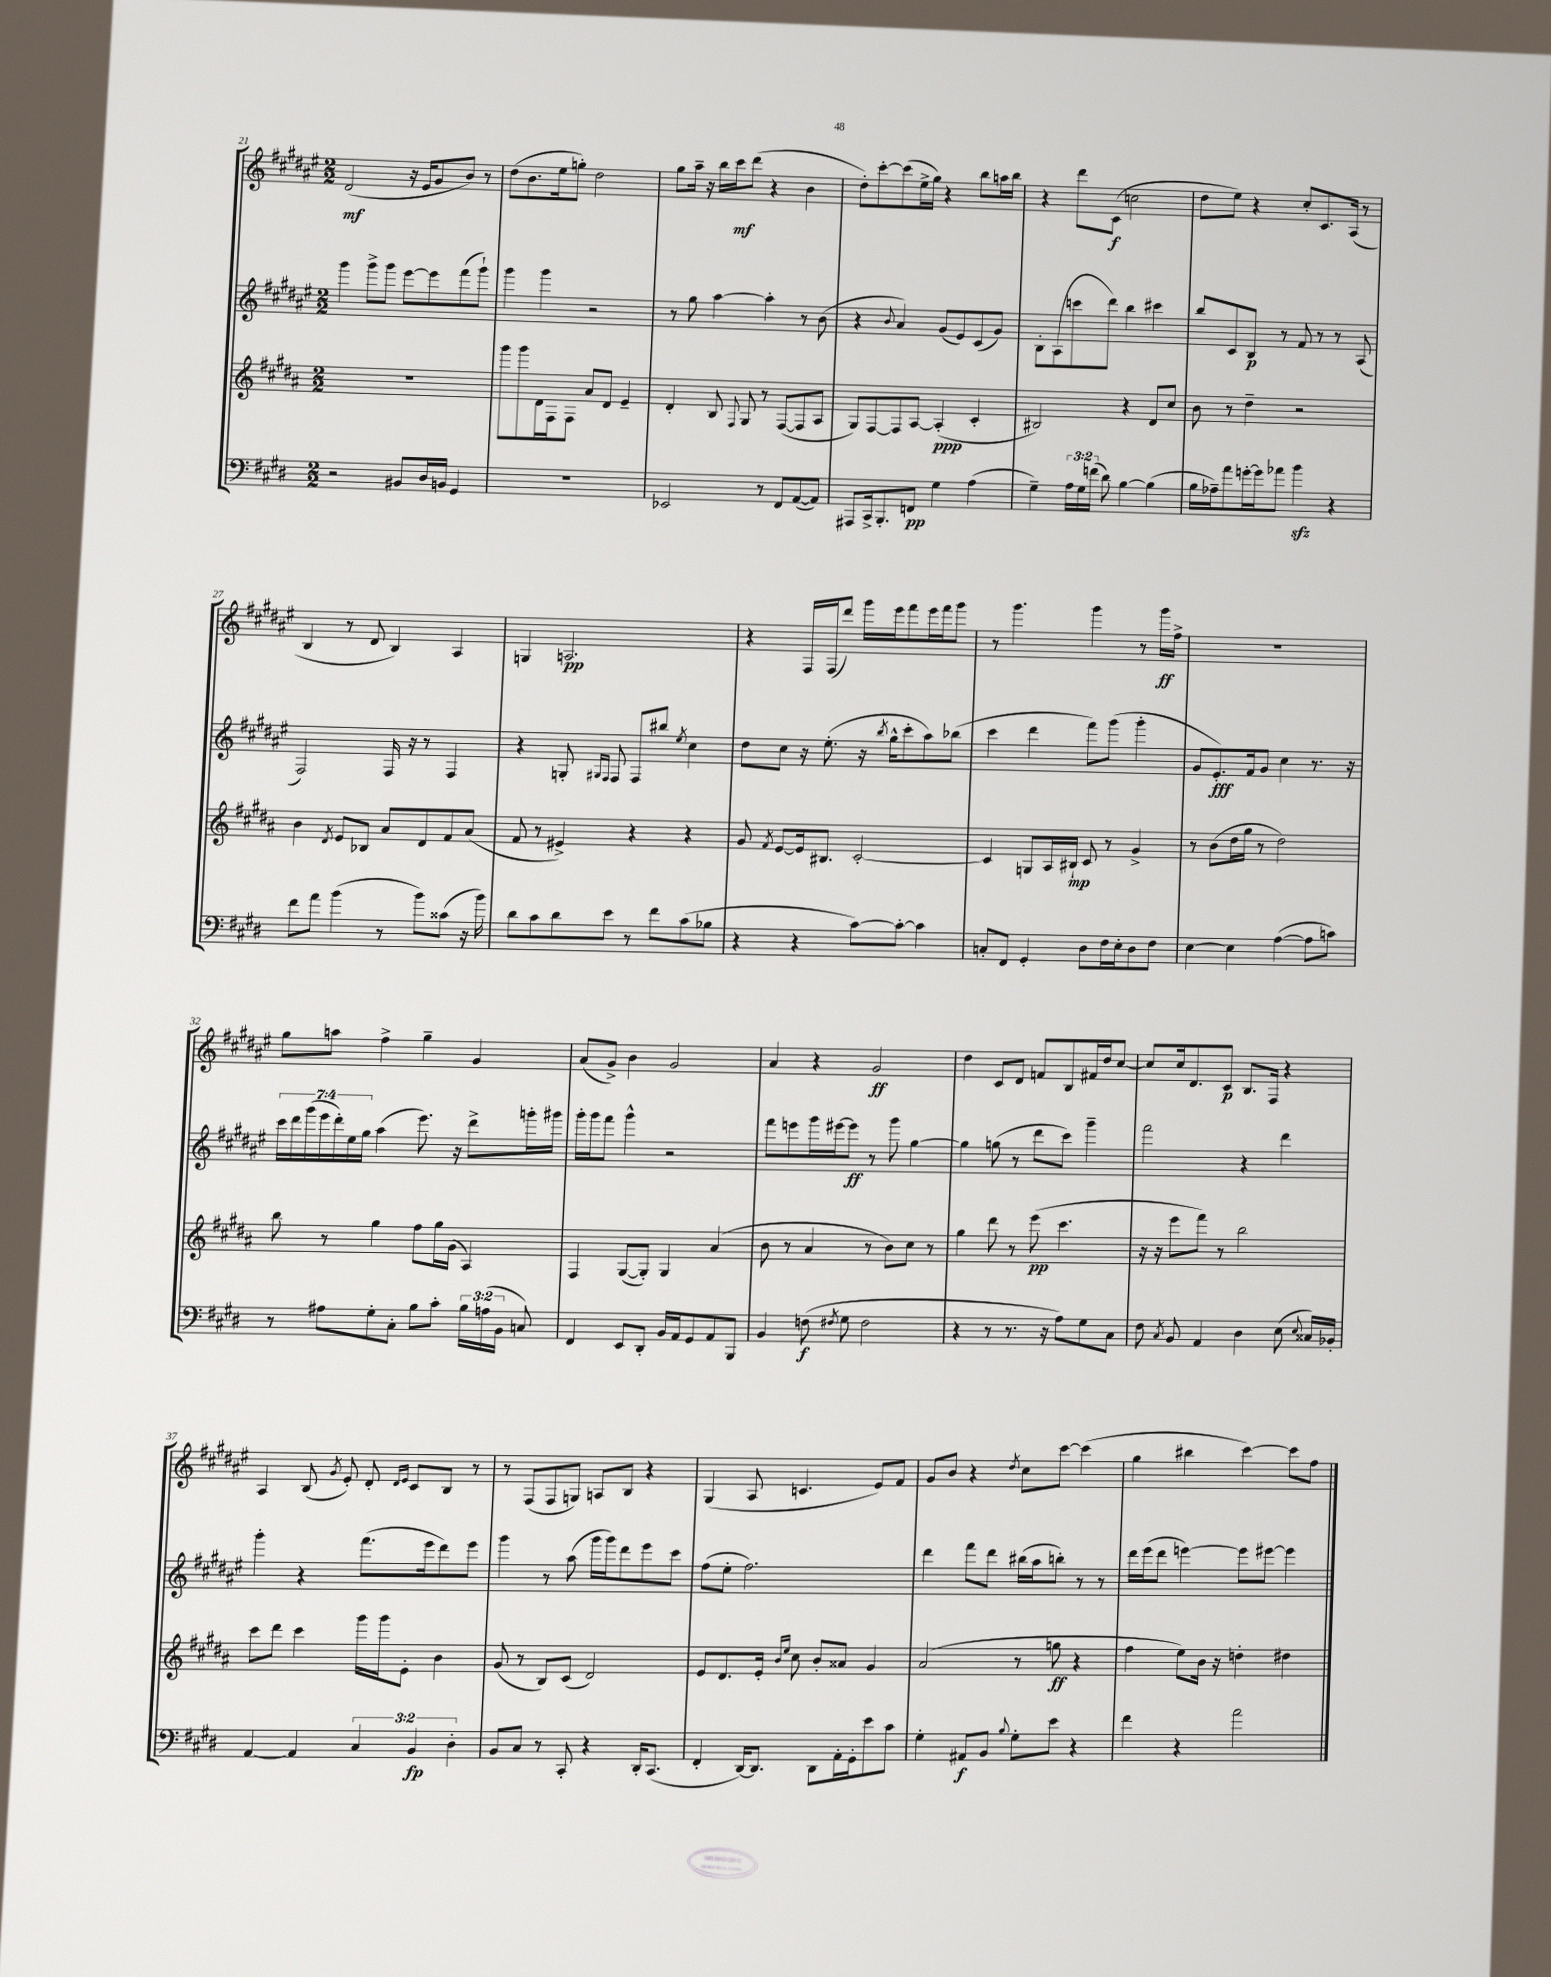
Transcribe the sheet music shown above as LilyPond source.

<<
\new StaffGroup <<
\new Staff = "s0" {
    \clef treble \key fis \major \numericTimeSignature \time 2/2
    \autoBeamOff dis'2\mf( r16 eis'16[ gis'8 b'8]) r8 |
    dis''8[( b'8. eis''16 g''8]-.) dis''2 |
    gis''8[ ais''16]-- r16 b''16[ cis'''16\mf dis'''8]( r4 b'4 |
    dis''8[-.) cis'''8~-. cis'''8( eis''16-> gis''16]) r4 b''8[ a''16 b''16] |
    r4 dis'''8[ cis'8]\f( c''2 |
    dis''8[ eis''8]) r4 cis''8[-. cis'8. ais16]( r8 |
    b4 r8 dis'8 b4) ais4 |
    g4 a2.\pp |
    r4 fis16[ fis16( dis'''8]) gis'''16[ eis'''16 fis'''8 eis'''16 fis'''16 gis'''8] |
    r8 gis'''4. gis'''4 r8 gis'''16[\ff fis''16]-> |
    R1 |
    gis''8[ a''8] fis''4-> gis''4-- gis'4 |
    ais'8[( gis'8]->) b'4 gis'2 |
    ais'4 r4 gis'2\ff |
    dis''4 cis'8[ dis'8] f'8[ b8 fis'16 dis''16 cis''8]~ |
    cis''8[ cis''16 dis'8. cis'8]\p b8.[ fis16] r4 |
    ais4 b8( \acciaccatura { gis'8 } eis'8-.) dis'8-. \grace { dis'16[ eis'16] } cis'8[ b8] r8 |
    r8 fis8[( fis8 g8]) a8[ b8] r4 |
    gis4( ais8 c'4. eis'8[) fis'8] |
    gis'8[ b'8] r4 \acciaccatura { dis''8 } cis''8[ cis'''8]~ cis'''4( |
    gis''4 bis''4 cis'''4~) cis'''8[ fis''8] \bar "|." |
}
\new Staff = "s1" {
    \clef treble \key fis \major \numericTimeSignature \time 2/2 \override Staff.TupletNumber.text = #tuplet-number::calc-fraction-text
    \autoBeamOff gis'''4 gis'''8[-> gis'''8] eis'''8[~ eis'''8 fis'''8( gis'''8]-!) |
    gis'''4 gis'''4 r2 |
    r8 gis''8 ais''4~ ais''4-. r8 b'8( |
    r4 \appoggiatura { b'8 } ais'4) gis'8[( eis'8) cis'8( gis'8]) |
    b8[-. ais8( c'''8 dis'''8]) b''4 cis'''4 |
    b''8[ cis'8 b8]\p r8 fis'8 r8 r8 ais8( |
    fis2) fis16 r16 r8 fis4 |
    r4 g8-. \grace { gis16[ fis16] } fis8 fis8[ bis''8] \acciaccatura { eis''8 } cis''4 |
    dis''8[ cis''8] r16 eis''8.-.( r16 \acciaccatura { b''8 } gis''16[-^ cis'''8-. ais''8) bes''8]( |
    cis'''4 dis'''4 fis'''8[) gis'''8]( gis'''4-. |
    gis'8[ eis'8.-.\fff) fis'16 gis'8] cis''4 r8. r16 |
    \tuplet 7/4 { cis'''16[ dis'''16 gis'''16( eis'''16 dis'''16-.) eis''16 gis''16] } ais''4( eis'''8.) r16 dis'''8[-> g'''16-. gis'''16] |
    gis'''16[-. gis'''16 fis'''8] gis'''4-^ r2 |
    fis'''8[ e'''8 gis'''16 eis'''16~ eis'''8]\ff r8 gis'''8 gis''4~ |
    gis''4 g''8( r8 dis'''8[ cis'''8]) gis'''4-- |
    fis'''2 r4 dis'''4 |
    gis'''4-. r4 fis'''8.[( eis'''16 dis'''8) eis'''8] |
    gis'''4 r8 ais''8( gis'''16[ gis'''16) dis'''8 eis'''8 cis'''8] |
    fis''8[( eis''8]-. fis''2.) |
    dis'''4 fis'''8[ dis'''8] bis''16[( ais''16 b''8]-.) r8 r8 |
    dis'''16[ eis'''16( dis'''8] e'''4~) e'''8[ eis'''8]~ eis'''4 \bar "|." |
}
\new Staff = "s2" {
    \clef treble \key b \major \numericTimeSignature \time 2/2
    \autoBeamOff R1 |
    gis'''8[ gis'''8 dis'16 fis16 fis8] ais'8[ dis'8] e'4-- |
    dis'4-. b8 \appoggiatura { fis8 } gis8 r8 fis8[~( fis8 ais8] |
    gis8[) fis8~ fis8 ais8]~ ais4-.\ppp( cis'4-. |
    bis2) r4 dis'8[ cis''8] |
    b'8 r8 dis''4-- r2 |
    b'4 \acciaccatura { dis'8 } e'8[ bes8] ais'8[ dis'8 fis'8 ais'8]( |
    fis'8 r8 eis'4->) r4 r4 |
    gis'8 \acciaccatura { fis'8 } e'8[~ e'16 bis8.] cis'2~-. |
    cis'4 g8[ ais16 bis16]-!\mp cis'8 r8 gis'4-> |
    r8 b'8[( dis''16 gis''16] r8 dis''2) |
    b''8 r8 gis''4 fis''8[ gis''16 gis'16]( ais4) |
    fis4 gis8[~( gis8]-.) gis4 ais'4( |
    b'8 r8 ais'4 r8 b'8[) cis''8] r8 |
    gis''4 dis'''8 r8 e'''8\pp( cis'''4. |
    r16 r16 e'''8[ fis'''8]) r8 b''2 |
    cis'''8[ dis'''8] cis'''4 gis'''16[ gis'''16 e'8]-. b'4 |
    gis'8( r8 b8[) cis'8]( dis'2) |
    e'8[ dis'8. e'16]-. \grace { b'16[ e''16] } cis''8 b'8[-. aisis'8] gis'4 |
    ais'2( r8 g''8\ff r4 |
    fis''4 e''8[) b'16] r16 d''4-. dis''4 \bar "|." |
}
\new Staff = "s3" {
    \clef bass \key e \major \numericTimeSignature \time 2/2 \override Staff.TupletNumber.text = #tuplet-number::calc-fraction-text
    \autoBeamOff r2 bis,8[ dis16 b,16] gis,4 |
    R1 |
    ees,2 r8 fis,8[ a,8~( a,8]) |
    ais,,8[ cis,16-> b,,8.-. f,8]\pp gis4 a4( |
    gis4--) \tuplet 3/2 { a16[ gis16 f'16]( } dis'8) b4~ b4( |
    b16[ aes16--) a'8 g'16~-. g'16 aes'8] b'4\sfz r4 |
    fis'8[ a'8] b'4( r8 b'8[) cisis'8]( r16 b'16) |
    dis'8[ cis'8 dis'8 e'8] r8 fis'8[ cis'8( bes8] |
    r4 r4 cis'8[~) cis'8]~-. cis'4 |
    c8[-. fis,8] gis,4-. dis8[ fis16 e16-. dis8 fis8] |
    e4~ e4 a4~( a8[ c'8]) |
    r8 ais8[ gis8-. cis8]-. b8[ cis'8]-. \tuplet 3/2 { b16[ a16( b,16] } c8) |
    fis,4 e,8[ dis,8]-. b,16[ a,16 gis,8 a,8 b,,8] |
    b,4 f8\f( \acciaccatura { fis8 } gis8 fis2 |
    r4 r8 r8. r16 a8[) gis8 cis8] |
    fis8 \acciaccatura { cis8 } b,8 a,4 dis4 e8( \appoggiatura { e8 } cisis16[) bes,16]-. |
    a,4~ a,4 \tuplet 3/2 { cis4 b,4\fp dis4-. } |
    b,8[ cis8] r8 cis,8-. r4 dis,16[-. cis,8.]( |
    fis,4-. dis,16[~) dis,8.] dis,8[ a,16-. gis,16-. e'8 cis'8] |
    gis4-. ais,8[\f b,8] \appoggiatura { b8 } gis8[-. e'8] r4 |
    fis'4 r4 a'2 \bar "|." |
}
>>
>>
\layout { \context { \Score currentBarNumber = #21 } }
